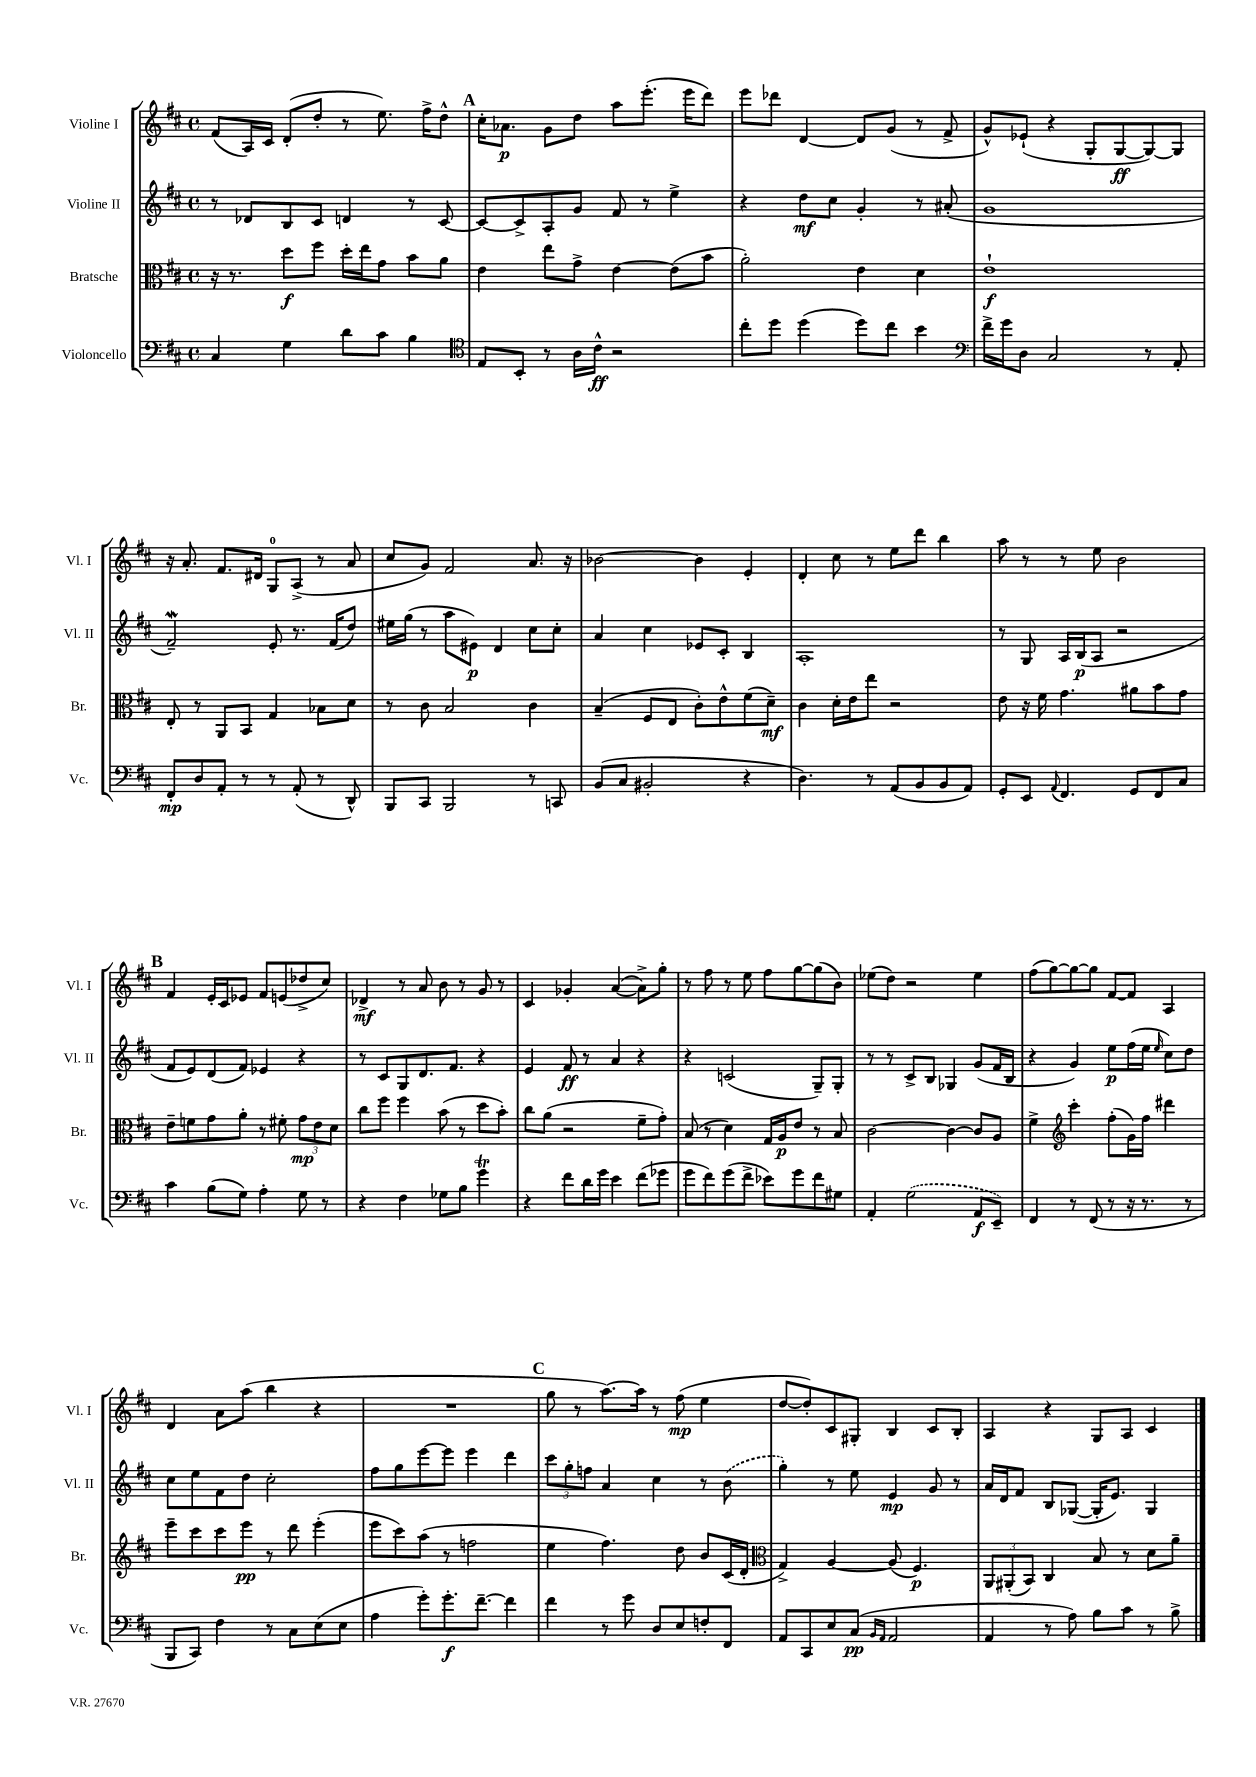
<<
\new StaffGroup <<
\new Staff = "s0" \with { instrumentName = "Violine I" shortInstrumentName = "Vl. I" } {
    \clef treble \key d \major \defaultTimeSignature \time 4/4
    fis'8( a16) cis'16 d'8-.( d''8-. r8 e''8.) fis''16-> d''8-^ |
    \mark \markup { \bold "A" } cis''16-. aes'8.\p g'8 d''8 a''8 e'''8.-.( e'''16 d'''8) |
    e'''8 des'''8 d'4~ d'8 g'8( r8 fis'8-> |
    g'8-^) ees'8-!( r4 g8-. g8~\ff g8~) g8 |
    r16 a'8.-. fis'8. dis'16 g8-0 a8->( r8 a'8 |
    cis''8 g'8) fis'2 a'8. r16 |
    bes'2~ bes'4 e'4-. |
    d'4-. cis''8 r8 e''8 d'''8 b''4 |
    a''8 r8 r8 e''8 b'2 |
    \mark \markup { \bold "B" } fis'4 e'16-. cis'16 ees'8 fis'8 e'8( des''8-> cis''8) |
    des'4->\mf r8 a'8 b'8 r8 g'8 r8 |
    cis'4 ges'4-. a'4~( a'8->) g''8-. |
    r8 fis''8 r8 e''8 fis''8 g''8~ g''8( b'8) |
    ees''8( d''8) r2 ees''4 |
    fis''8( g''8~) g''8~ g''8 fis'8~ fis'8 a4 |
    d'4 a'8 a''8( b''4 r4 |
    R1 |
    \mark \markup { \bold "C" } g''8 r8 a''8.~) a''16 r8 fis''8\mp( e''4 |
    d''8~ d''8-.) cis'8 gis8-. b4 cis'8 b8-. |
    a4 r4 g8 a8 cis'4 \bar "|." |
}
\new Staff = "s1" \with { instrumentName = "Violine II" shortInstrumentName = "Vl. II" } {
    \clef treble \key d \major \defaultTimeSignature \time 4/4
    r8 des'8 b8 cis'8 d'4 r8 cis'8~ |
    \mark \markup { \bold "A" } cis'8~ cis'8-> a8-. g'8 fis'8 r8 e''4-> |
    r4 d''8\mf cis''8 g'4-. r8 ais'8-.( |
    g'1 |
    fis'2--\mordent) e'8-. r8. fis'16( d''8) |
    eis''16 g''16( r8 a''8 eis'8\p) d'4 cis''8 cis''8-. |
    a'4 cis''4 ees'8 cis'8-. b4 |
    a1-. |
    r8 g8 a16 b16\p( a8 r2 |
    \mark \markup { \bold "B" } fis'8 e'8) d'8( fis'8) ees'4 r4 |
    r8 cis'8 g8 d'8. fis'8. r4 |
    e'4 fis'8\ff r8 a'4 r4 |
    r4 c'2( g8--) g8-. |
    r8 r8 cis'8-> b8 ges4 g'8( fis'16 b16 |
    r4 g'4) e''8\p fis''16( e''16 \grace { e''16 } cis''8) d''8 |
    cis''8 e''8 fis'8 d''8 cis''2-. |
    fis''8 g''8 e'''8~ e'''8 e'''4 d'''4 |
    \mark \markup { \bold "C" } \tuplet 3/2 { cis'''8 g''8-. f''8 } a'4 cis''4 r8 \once \slurDashed b'8( |
    g''4-.) r8 e''8 e'4\mp g'8 r8 |
    a'16 d'16 fis'8 b8 ges8~( ges16-. e'8.) ges4 \bar "|." |
}
\new Staff = "s2" \with { instrumentName = "Bratsche" shortInstrumentName = "Br." } {
    \clef alto \key d \major \defaultTimeSignature \time 4/4
    r16 r8. d''8\f fis''8 d''16-. e''16 g'8 b'8 a'8 |
    \mark \markup { \bold "A" } e'4 e''8 g'8-> e'4~ e'8( b'8 |
    a'2-.) e'4 d'4 |
    e'1-!\f |
    e8-. r8 a,8 b,8 g4 bes8 d'8 |
    r8 cis'8 b2 cis'4 |
    b4--( fis8 e8 cis'8-.) e'8-^ fis'8( d'8--\mf) |
    cis'4 d'16-. e'16 e''8 r2 |
    e'8 r16 fis'16 g'4. ais'8 b'8 g'8 |
    \mark \markup { \bold "B" } e'8-- f'8 g'8 a'8-. r8 fis'8-. \tuplet 3/2 { g'8\mp e'8 d'8 } |
    cis''8 fis''8 fis''4 b'8( r8 d''8 b'8-.) |
    cis''8 a'8( r2 fis'8-- g'8-.) |
    b8( r8 d'4) g16 a16\p e'8 r8 b8 |
    cis'2~ cis'4~ cis'8 a8 |
    fis'4-> \clef treble cis'''4-. fis''8-.( g'16) fis''16 dis'''4 |
    e'''8-- cis'''8 cis'''8 e'''8\pp r8 d'''8 e'''4-.( |
    e'''8 cis'''8) a''8( r8 f''2 |
    \mark \markup { \bold "C" } e''4 fis''4.) d''8 b'8 cis'16( d'16-. |
    \clef alto g4->) a4~ a8( fis4.\p) |
    \tuplet 3/2 { a,8 ais,8-.( b,8) } cis4 b8 r8 d'8 a'8-- \bar "|." |
}
\new Staff = "s3" \with { instrumentName = "Violoncello" shortInstrumentName = "Vc." } {
    \clef bass \key d \major \defaultTimeSignature \time 4/4
    cis4 g4 d'8 cis'8 b4 |
    \mark \markup { \bold "A" } \clef tenor e8 b,8-. r8 a16 cis'16-^\ff r2 |
    cis''8-. d''8 d''4( d''8) cis''8 b'4 |
    \clef bass fis'16-> g'16 d8 cis2 r8 a,8-. |
    fis,8-.\mp d8 a,8-. r8 r8 a,8-.( r8 d,8-^) |
    b,,8 cis,8 b,,2 r8 c,8 |
    b,8( cis8 bis,2-. r4 |
    d4.) r8 a,8( b,8 b,8 a,8) |
    g,8-. e,8 \appoggiatura { a,8 } fis,4. g,8 fis,8 cis8 |
    \mark \markup { \bold "B" } cis'4 b8( g8) a4-. g8 r8 |
    r4 fis4 ges8 b8 g'4\trill |
    r4 fis'8 d'16 g'16 e'4 fis'8( ges'8 |
    g'8 fis'8) g'8( fis'8-> ees'8) g'8 fis'8 gis8 |
    a,4-. \once \slurDashed g2( a,8\f e,8--) |
    fis,4 r8 fis,8( r8 r16 r8. r8 |
    b,,8 cis,8) fis4 r8 cis8 e8( e8 |
    a4 g'8-.) g'8.-.\f fis'8.~-- fis'4 |
    \mark \markup { \bold "C" } fis'4 r8 g'8 d8 e8 f8-. fis,8 |
    a,8 cis,8 e8 cis8\pp( \grace { b,16 a,16 } a,2 |
    a,4 r8 a8) b8 cis'8 r8 b8-> \bar "|." |
}
>>
>>
\layout { \context { \Score \remove "Bar_number_engraver" } }
